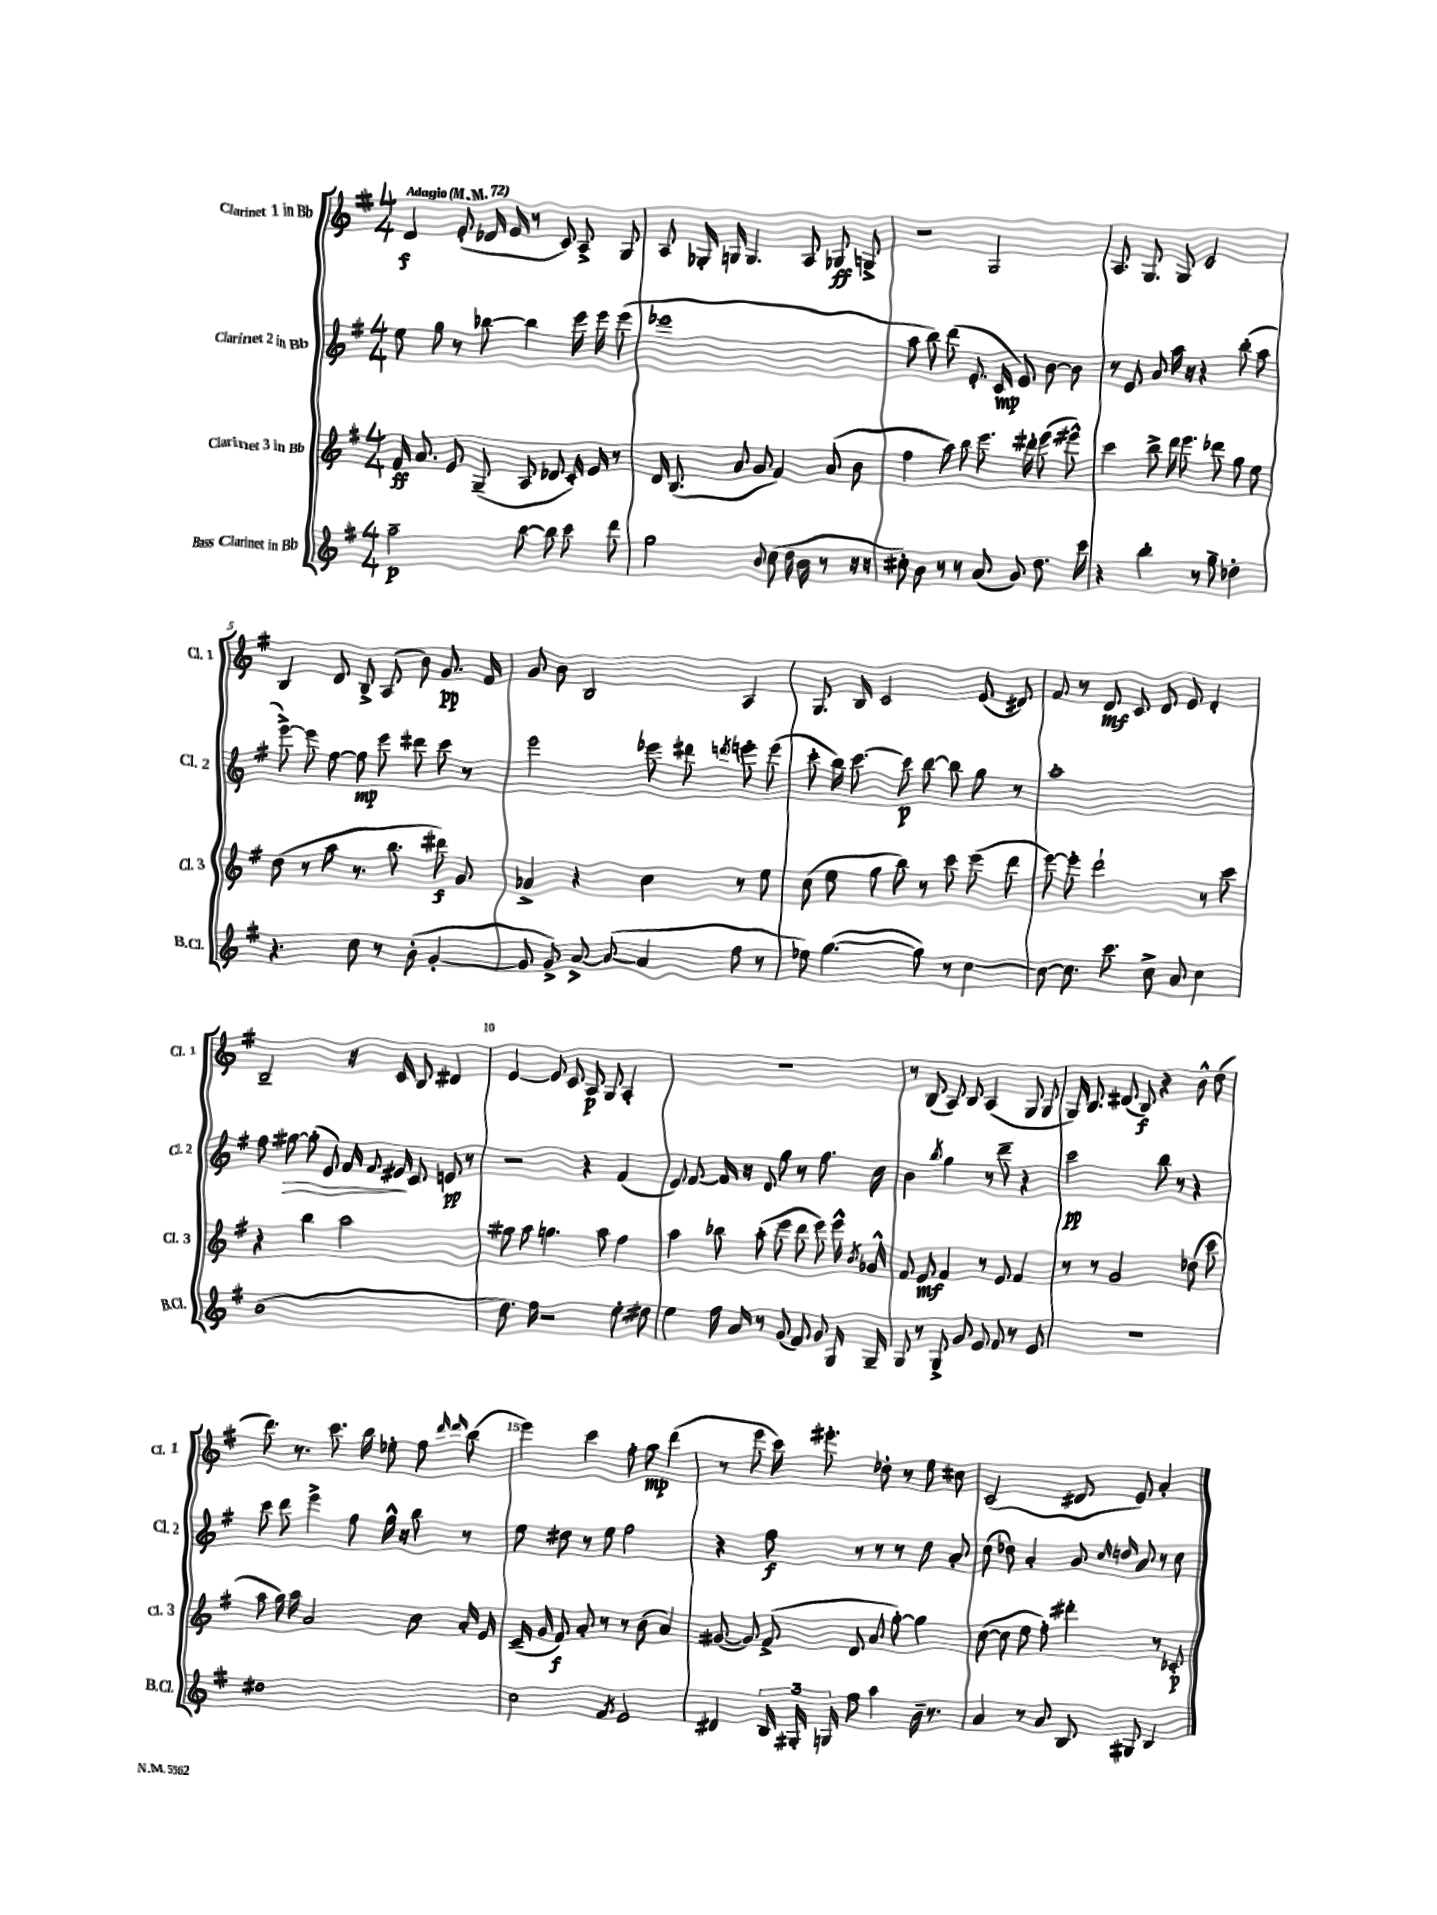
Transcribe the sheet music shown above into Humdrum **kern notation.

**kern	**kern	**kern	**kern
*staff4	*staff3	*staff2	*staff1
*clefG2	*clefG2	*clefG2	*clefG2
*k[f#]	*k[f#]	*k[f#]	*k[f#]
*M4/4	*M4/4	*M4/4	*M4/4
*MM72	*MM72	*MM72	*MM72
2aa~	16f#	8ee	4d
.	8.a	.	.
.	.	8gg	.
.	8e	8r	(8e'
.	(8G~	[8bb-	16d-
.	.	.	16e
[8bb	8A	4bb-]	8r
8bb]	8d-	.	8c)
8ccc	16c')	16eee	8A^
.	16e	16eee	.
8ddd	8r	(8eee	8G
=	=	=	=
2gg	16d	1eee-	8A
.	(8.B	.	.
.	.	.	16G-'
.	.	.	16G
.	8a	.	4.G
.	8g	.	.
8qqb	.	.	.
(8cc	4f#)	.	.
16dd	.	.	8A
16b	.	.	.
8r	(8a	.	8G-
16r	8b	.	8G^
16r	.	.	.
=	=	=	=
8cc#')	4ff#	8aa	2r
8b	.	8bb)	.
8r	8aa)	(8ddd	.
8r	8bb	8.e'	.
(8a	8.eee	.	2G
.	.	16c	.
8g)	.	8e)	.
.	16ddd#'	.	.
8.dd	(8eee	[8b	.
.	8eee#^^)	8b]	.
16ccc	.	.	.
=	=	=	=
4r	4ccc	8r	8.A
.	.	8e	.
.	.	.	8.G
4bb'	8bb^	8a	.
.	16ddd	16aa	8G
.	8.eee	16r	.
8r	.	4r	2c
8gg~	8ddd-	.	.
4dd-'	8gg	(8bb'	.
.	8ee	8aa	.
=	=	=	=
4.r	(8dd	[8eee^)	4B
.	8r	8eee]	.
.	8aa	[8ff#	8d
8cc	8.r	8ff#]	8B^
8r	.	8eee	(8A
.	8.bb	.	.
(8b'	.	8ddd#	8b)
[4g'	8ddd#)	8ccc	8.g
.	8g	8r	.
.	.	.	16f#
=	=	=	=
8g]	4a-^	2eee	8g
8g^)	.	.	8b
[8a^	4r	.	2B
(8a_	.	.	.
4a]	4cc	8eee-	.
.	.	8ddd#	.
.	.	8qddd	.
8ff#	8r	8eee'	4A
8r	8ee	(8eee	.
=	=	=	=
8ee-)	(8cc	8ccc'	8.G
([4.gg	8ee	16bb)	.
.	.	[8.ccc	16B
.	8gg	.	2c
.	8bb)	8ccc]	.
8gg])	8r	[8bb	.
8r	8ccc	8bb]	.
[4cc	(8eee	8gg	(8e
.	8ddd	8r	8d#)
=	=	=	=
8cc_	[8eee)	1aa'	8f#
8.cc]	8eee']	.	8r
.	2ddd`	.	8d
8.ccc	.	.	.
.	.	.	8c
8cc^	.	.	8d
8a	.	.	8e
4cc	8r	.	4d'
.	8ccc	.	.
=	=	=	=
(1b	4r	8ff#	2B~
.	.	[8gg#	.
.	4bb	(8gg#']	.
.	.	8e)	.
.	2aa	16f#	16r
.	.	8qqf#	.
.	.	16e#	16c
.	.	8c	8B
.	.	8e	4d#
.	.	8r	.
=	=	=	=
8.dd)	8gg#	2r	[4e
.	8aa	.	.
16ff#	.	.	.
2r	4.gg	.	8e]
.	.	.	8c
.	.	4r	8A
.	8aa	.	8G
8ee'	4ff#	(4f#	4A'
8dd#	.	.	.
=	=	=	=
4ee	4aa	8e)	1r
.	.	[8f#	.
16ff#	8bb-	16f#]	.
16a	.	16r	.
8r	(8aa'	8d	.
(8g	8eee	8gg	.
8f#)	8ddd	8r	.
8g	8eee)	8.ff#	.
16G	16eee^^	.	.
.	8qb	.	.
16G~	16g-^^	16cc	.
=	=	=	=
8G	8f#	4b	8r
8r	8e	.	(8B
.	.	8qbb	.
8G^	4f#	4gg	8A)
8g	.	.	8B
8e	8r	8r	(4A
8f#	8e	8ddd~	.
8r	4f#	4r	8G
8e	.	.	8G
=	=	=	=
1r	8r	2ccc	16G)
.	.	.	8.B
.	8r	.	.
.	2g	.	(8d#
.	.	.	8B)
.	.	8bb	4r
.	.	8r	.
.	(8dd-	4r	8b^^
.	8ccc	.	(8dd
=	=	=	=
1dd#	8aa	8ccc	8.ddd)
.	16gg)	8ddd	.
.	16aa	.	8.r
.	2a	4eee^	.
.	.	.	8.ccc
.	.	8ff#	.
.	.	.	16bb
.	.	16gg^^	8ee-'
.	.	16r	.
.	8cc	8bb	8ff#
.	.	.	16qqddd
.	.	.	16qqddd
.	16a'	8r	(8bb
.	16e	.	.
=	=	=	=
2cc	(16c~	8ee	4eee)
.	16g	.	.
.	8f#)	8dd#	.
.	8a'	8r	4ccc
.	8r	8ee	.
8qf#	.	.	.
2e	8r	2ff#	8ff#'
.	(8b	.	8gg
.	4a)	.	(4ddd
=	=	=	=
4d#	([8g#	4r	8r
.	8g#])	.	8eee
24B	(8f#^	8ff#	16ccc)
24G#'	.	.	.
.	.	.	8.eee#'
24G	.	.	.
8ff#	8d	8r	.
4aa	8a	8r	8dd-'
.	[8gg')	8r	8r
16b~	4gg]	8dd	8ee
8.r	.	.	.
.	.	8a'	8cc#
=	=	=	=
4a	([8cc	(8cc	(2c
.	8cc]	8dd-)	.
8r	8ee	4a'	.
8a	8ff#')	.	.
8B	4ddd#'	8g	8d#
.	.	16qqcc	.
.	.	16qqdd	.
8G#	.	8a	8e)
4B	8r	8r	4a'
.	8c-'	8cc	.
==	==	==	==
*-	*-	*-	*-
